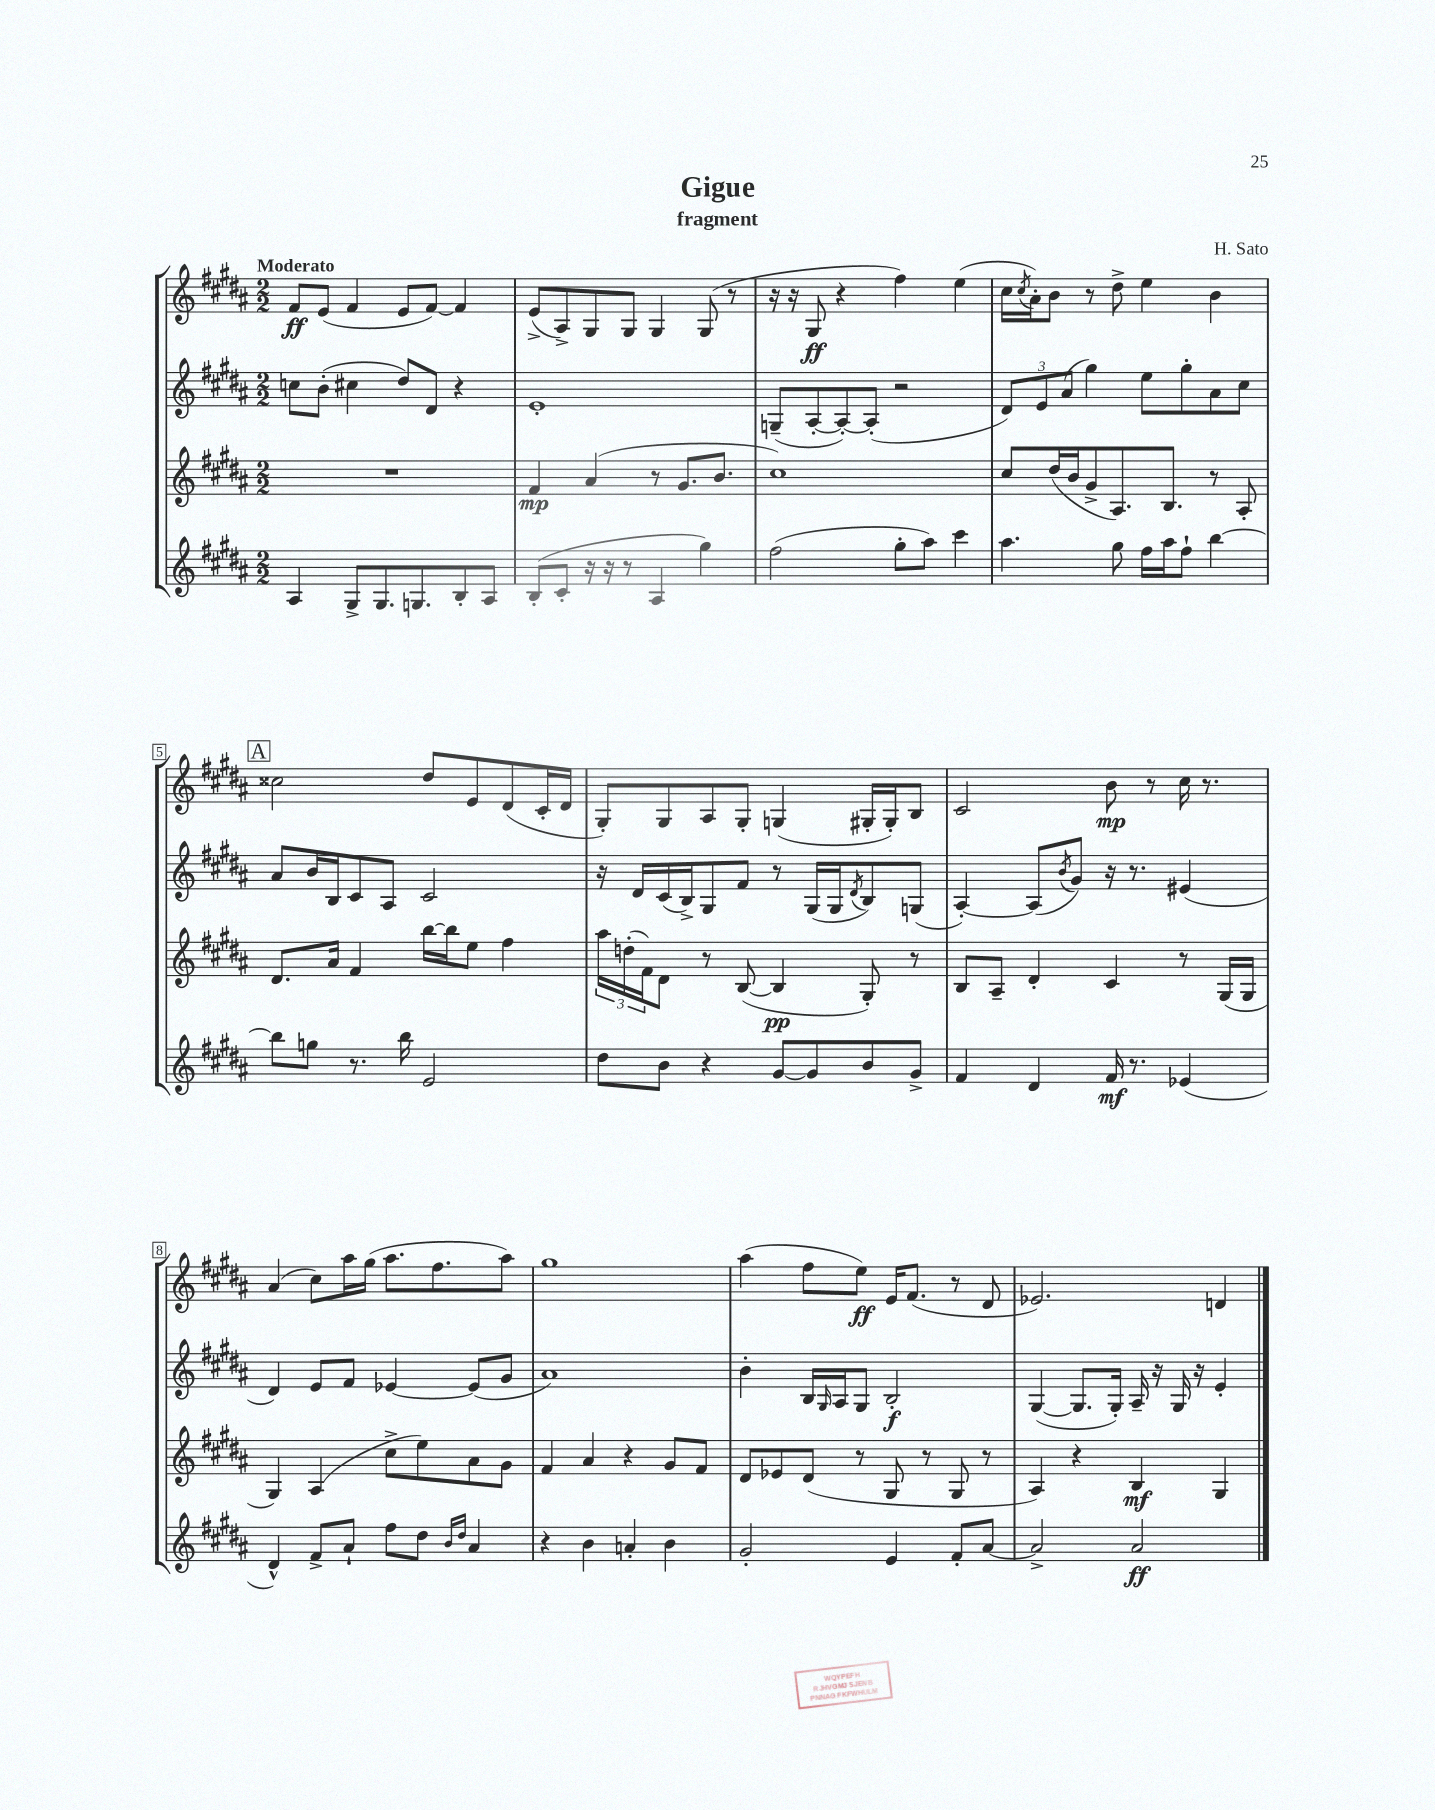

**kern	**dynam	**kern	**dynam	**kern	**dynam	**kern	**dynam
*part4	*part4	*part3	*part3	*part2	*part2	*part1	*part1
*staff4	*staff4	*staff3	*staff3	*staff2	*staff2	*staff1	*staff1
*clefG2	*	*clefG2	*	*clefG2	*	*clefG2	*
*k[f#c#g#d#a#]	*	*k[f#c#g#d#a#]	*	*k[f#c#g#d#a#]	*	*k[f#c#g#d#a#]	*
*M2/2	*	*M2/2	*	*M2/2	*	*M2/2	*
=1	=1	=1	=1	=1	=1	=1	=1
!	!	!	!	!	!	!LO:TX:a:B:t=Moderato	!
4A#/	.	1r	.	8ccn\L	.	8f#/L	ff
.	.	.	.	(8b'\J	.	(8e/J	.
8G#^/L	.	.	.	4cc#X\	.	4f#/	.
8.G#/	.	.	.	.	.	.	.
.	.	.	.	8dd#/L)	.	8e/L	.
8.Gn/	.	.	.	.	.	.	.
.	.	.	.	8d#/J	.	[8f#/J)	.
8B'/	.	.	.	4r	.	4f#/]	.
8A#/J	.	.	.	.	.	.	.
=2	=2	=2	=2	=2	=2	=2	=2
(8B'/L	.	4f#/	mp	1e'	.	(8e^/L	.
8c#'/J	.	.	.	.	.	8A#^/)	.
16r	.	(4a#/	.	.	.	8G#/	.
16r	.	.	.	.	.	.	.
8r	.	.	.	.	.	8G#/J	.
4A#/	.	8r	.	.	.	4G#/	.
.	.	8.g#/L	.	.	.	.	.
4gg#\)	.	.	.	.	.	(8G#/	.
.	.	8.b/J	.	.	.	.	.
.	.	.	.	.	.	8r	.
=3	=3	=3	=3	=3	=3	=3	=3
(2ff#\	.	1cc#)	.	(8Gn~/L	.	16r	.
.	.	.	.	.	.	16r	.
.	.	.	.	[8A#'/	.	8G#/	ff
.	.	.	.	8A#'/_)	.	4r	.
.	.	.	.	(8A#'/J]	.	.	.
8gg#'\L	.	.	.	2r	.	4ff#\)	.
8aa#\J)	.	.	.	.	.	.	.
4ccc#\	.	.	.	.	.	(4ee\	.
=4	=4	=4	=4	=4	=4	=4	=4
4.aa#\	.	8cc#/L	.	12d#/L)	.	16cc#\LL	.
.	.	.	.	.	.	8qcc#/	.
.	.	.	.	.	.	16a#'\J)	.
.	.	.	.	12e/	.	.	.
.	.	(16dd#/L	.	.	.	8b\J	.
.	.	.	.	(12a#/J	.	.	.
.	.	16b/J	.	.	.	.	.
.	.	8g#^/	.	4gg#\)	.	8r	.
8gg#\	.	8.A#/)	.	.	.	8dd#^\	.
16ff#\LL	.	.	.	8ee\L	.	4ee\	.
16aa#\J	.	8.B/J	.	.	.	.	.
8ff#`\J	.	.	.	8gg#'\	.	.	.
[4bb\	.	8r	.	8a#\	.	4b\	.
.	.	8A#'/	.	8cc#\J	.	.	.
!!LO:LB:g=z
!!LO:REH:place=s1:t=A
=5	=5	=5	=5	=5	=5	=5	=5
8bb\L]	.	8.d#/L	.	8a#/L	.	2cc##X\	.
8ggn\J	.	.	.	16b/L	.	.	.
.	.	16a#/Jk	.	16B/J	.	.	.
8.r	.	4f#/	.	8c#/	.	.	.
.	.	.	.	8A#/J	.	.	.
16bb\	.	.	.	.	.	.	.
2e/	.	[16bb\LL	.	2c#/	.	8dd#/L	.
.	.	16bb\J]	.	.	.	.	.
.	.	8ee\J	.	.	.	8e/	.
.	.	4ff#\	.	.	.	(8d#/	.
.	.	.	.	.	.	16c#'/L	.
.	.	.	.	.	.	16d#/JJ	.
=6	=6	=6	=6	=6	=6	=6	=6
8dd#\L	.	24aa#\LL	.	16r	.	8G#'/L)	.
.	.	(24ddn'\	.	.	.	.	.
.	.	.	.	16d#/LL	.	.	.
.	.	24f#\J)	.	.	.	.	.
8b\J	.	8d#\J	.	(16c#/	.	8G#/	.
.	.	.	.	16B^/J)	.	.	.
4r	.	8r	.	8G#/	.	8A#/	.
.	.	([8B/	.	8f#/J	.	8G#'/J	.
[8g#/L	.	4B/]	pp	8r	.	(4Gn/	.
8g#/]	.	.	.	(16G#/LL	.	.	.
.	.	.	.	16G#/J	.	.	.
.	.	.	.	8qd#/	.	.	.
8b/	.	8G#'/)	.	8B/)	.	16G#X'/LL	.
.	.	.	.	.	.	16G#'/J)	.
8g#^/J	.	8r	.	(8Gn/J	.	8B/J	.
=7	=7	=7	=7	=7	=7	=7	=7
4f#/	.	8B/L	.	[4A#'/)	.	2c#/	.
.	.	8A#~/J	.	.	.	.	.
4d#/	.	4d#'/	.	(8A#/L]	.	.	.
.	.	.	.	8qb/	.	.	.
.	.	.	.	8g#/J)	.	.	.
16f#/	mf	4c#/	.	16r	.	8b\	mp
8.r	.	.	.	8.r	.	.	.
.	.	.	.	.	.	8r	.
(4e-X/	.	8r	.	(4e#X/	.	16cc#\	.
.	.	.	.	.	.	8.r	.
.	.	(16G#/LL	.	.	.	.	.
.	.	16G#/JJ	.	.	.	.	.
!!LO:LB:g=z
=8	=8	=8	=8	=8	=8	=8	=8
4d#^^/)	.	4G#/)	.	4d#/)	.	(4a#/	.
8f#^/L	.	(4A#/	.	8e/L	.	8cc#\L)	.
8a#`/J	.	.	.	8f#/J	.	16aa#\L	.
.	.	.	.	.	.	(16gg#\JJ	.
8ff#\L	.	8cc#^\L	.	[4e-X/	.	8.aa#\L	.
8dd#\J	.	8ee\)	.	.	.	.	.
.	.	.	.	.	.	8.ff#\	.
16qqb/LL	.	.	.	.	.	.	.
16qqdd#/JJ	.	.	.	.	.	.	.
4a#/	.	8a#\	.	(8e-/L]	.	.	.
.	.	8g#\J	.	8g#/J	.	8aa#\J)	.
=9	=9	=9	=9	=9	=9	=9	=9
4r	.	4f#/	.	1a#)	.	1gg#	.
4b\	.	4a#/	.	.	.	.	.
4an'/	.	4r	.	.	.	.	.
4b\	.	8g#/L	.	.	.	.	.
.	.	8f#/J	.	.	.	.	.
=10	=10	=10	=10	=10	=10	=10	=10
2g#'/	.	8d#/L	.	4b'\	.	(4aa#\	.
.	.	8e-X/	.	.	.	.	.
.	.	(8d#/J	.	16B/LL	.	8ff#\L	.
.	.	.	.	16qqG#/	.	.	.
.	.	.	.	16A#/J	.	.	.
.	.	8r	.	8G#/J	.	8ee\J)	ff
4e/	.	8G#/	.	2B'/	f	16e/KL	.
.	.	.	.	.	.	(8.f#/J	.
.	.	8r	.	.	.	.	.
8f#'/L	.	8G#/	.	.	.	8r	.
[8a#/J	.	8r	.	.	.	8d#/	.
=11	=11	=11	=11	=11	=11	=11	=11
2a#^/]	.	4A#/)	.	([4G#/	.	2.e-X/)	.
.	.	4r	.	8.G#/L]	.	.	.
.	.	.	.	16G#'/Jk)	.	.	.
2a#/	ff	4B/	mf	16A#~/	.	.	.
.	.	.	.	16r	.	.	.
.	.	.	.	16G#/	.	.	.
.	.	.	.	16r	.	.	.
.	.	4G#/	.	4e'/	.	4dn/	.
==	==	==	==	==	==	==	==
*-	*-	*-	*-	*-	*-	*-	*-
